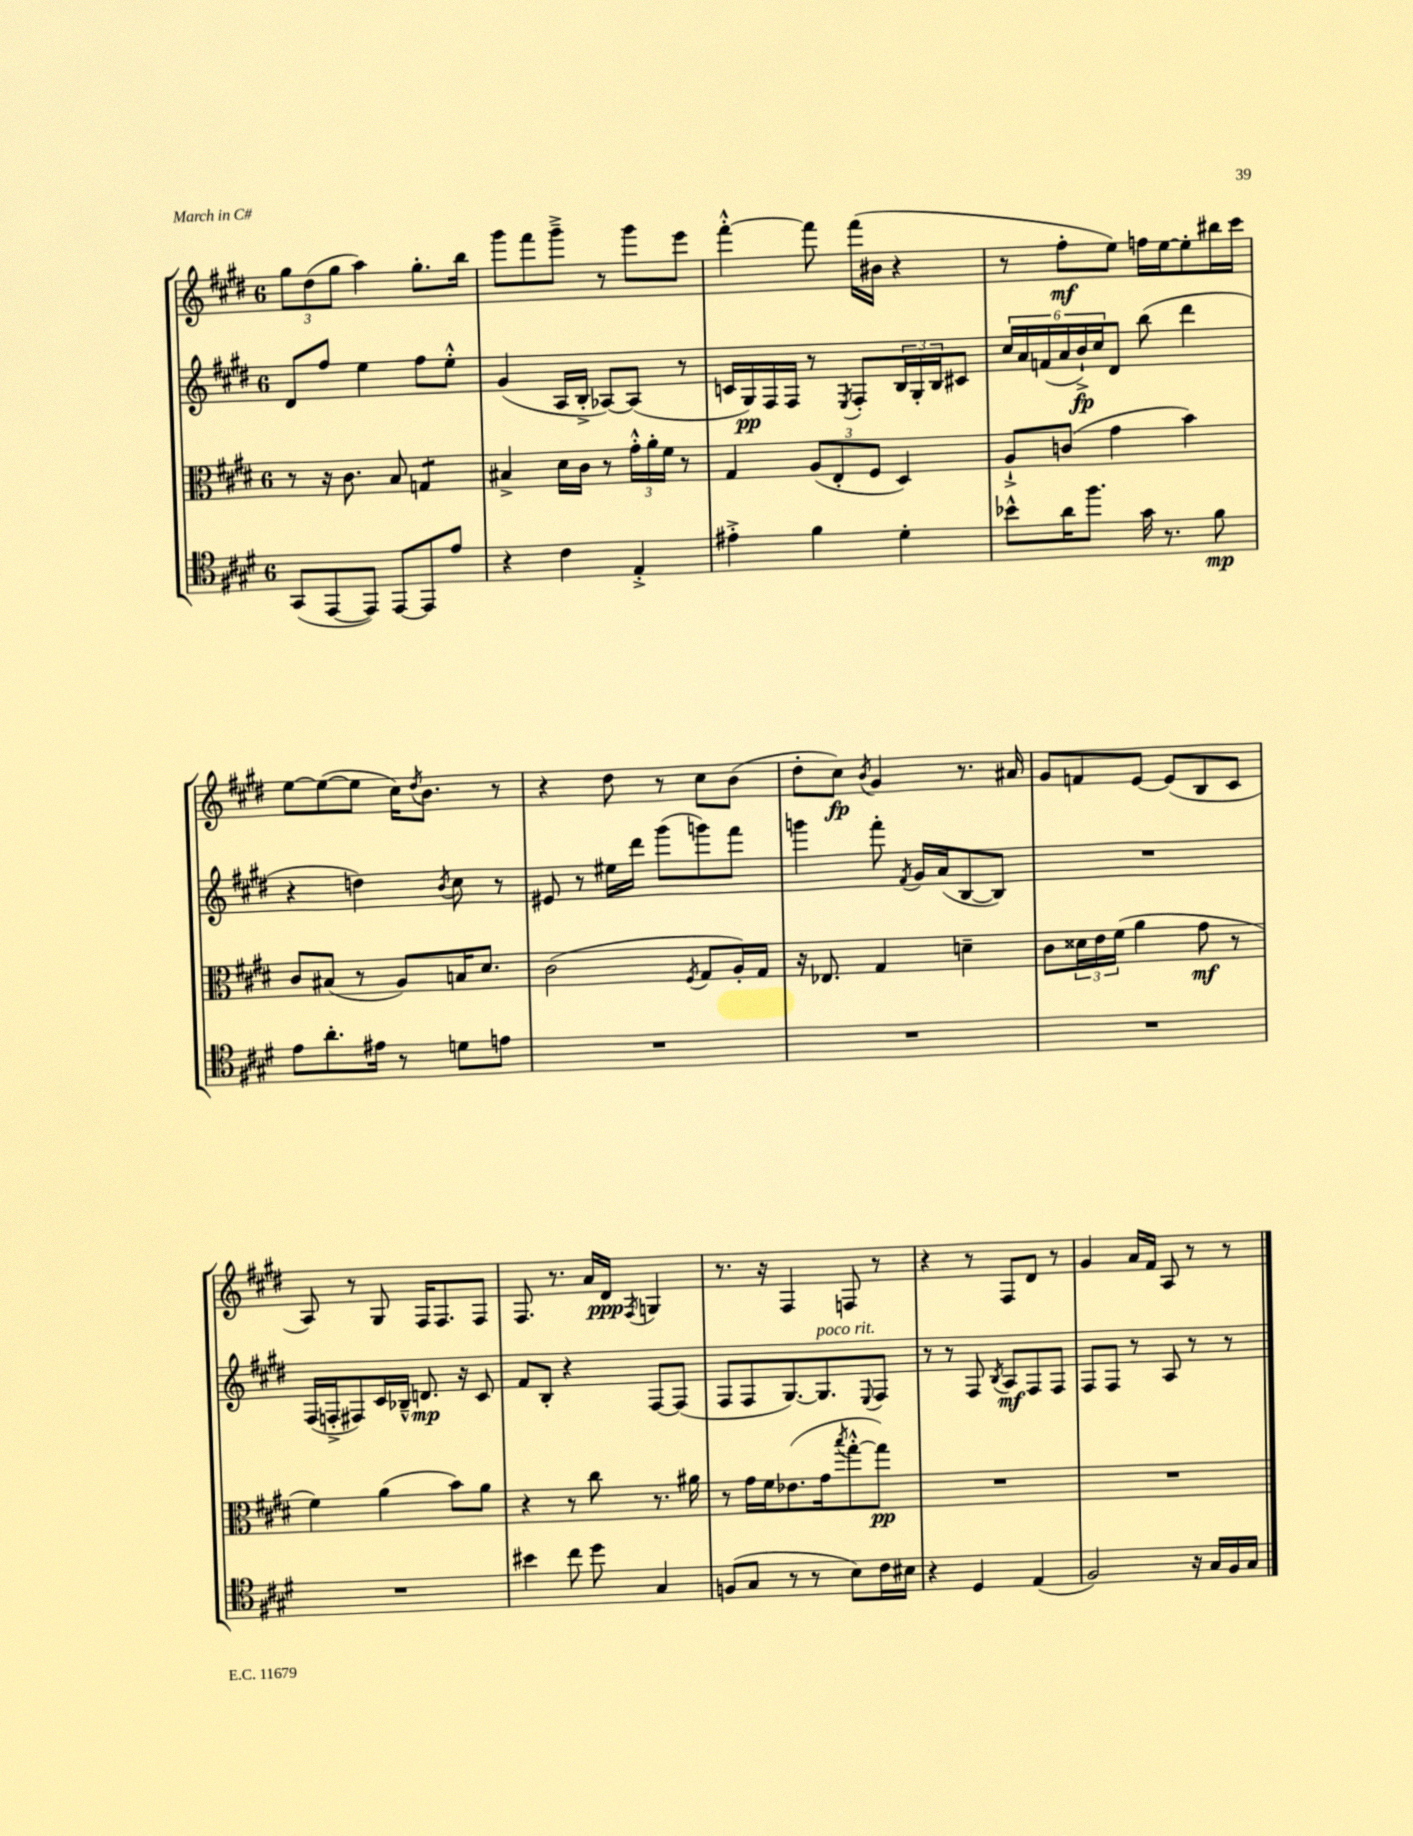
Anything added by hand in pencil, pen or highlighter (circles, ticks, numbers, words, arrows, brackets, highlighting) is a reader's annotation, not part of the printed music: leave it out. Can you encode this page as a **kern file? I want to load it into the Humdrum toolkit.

**kern	**dynam	**kern	**dynam	**kern	**dynam	**kern	**dynam
*part4	*part4	*part3	*part3	*part2	*part2	*part1	*part1
*staff4	*staff4	*staff3	*staff3	*staff2	*staff2	*staff1	*staff1
*clefC4	*	*clefC3	*	*clefG2	*	*clefG2	*
*k[f#c#g#d#]	*	*k[f#c#g#d#]	*	*k[f#c#g#d#]	*	*k[f#c#g#d#]	*
*M6/8	*	*M6/8	*	*M6/8	*	*M6/8	*
=132	=132	=132	=132	=132	=132	=132	=132
(8GG#/L	.	8r	.	8d#/L	.	12gg#\L	.
.	.	.	.	.	.	(12dd#\	.
[8EE/	.	16r	.	8ff#/J	.	.	.
.	.	.	.	.	.	12gg#\J	.
.	.	8.c#\	.	.	.	.	.
8EE/J])	.	.	.	4ee\	.	4aa\)	.
[8EE/L	.	8B/	.	.	.	.	.
*	*	*tremolo	*	*	*	*	*
8EE/]	.	8Gn/L	.	8ff#\L	.	8.gg#'\L	.
8e/J	.	8Gn/J	.	8ee'^^\J	.	.	.
*	*	*Xtremolo	*	*	*	*	*
.	.	.	.	.	.	16bb\Jk	.
=133	=133	=133	=133	=133	=133	=133	=133
4r	.	4B#X^/	.	(4g#/	.	8ggg#\L	.
.	.	.	.	.	.	8fff#\	.
4c#\	.	16d#\LL	.	16A/LL	.	8ggg#~^\J	.
.	.	16c#\JJ	.	16B'^/JJ	.	.	.
.	.	8r	.	[8A-X/L)	.	8r	.
4E'^/	.	24g#'^^\LL	.	(8A-/J]	.	8ggg#\L	.
.	.	24a'\	.	.	.	.	.
.	.	24f#\JJ	.	.	.	.	.
.	.	8r	.	8r	.	8eee\J	.
=134	=134	=134	=134	=134	=134	=134	=134
4e#X'^\	.	4G#/	.	16cn/LL	.	[4fff#'^^\	.
.	.	.	.	16G#/)	pp	.	.
.	.	.	.	16F#/	.	.	.
.	.	.	.	16F#/JJ	.	.	.
4f#\	.	(12A/L	.	8r	.	8fff#\]	.
.	.	12E'/	.	.	.	.	.
.	.	.	.	8qE/	.	.	.
.	.	.	.	8F#'/L	.	(16fff#\LL	.
.	.	12F#/J	.	.	.	.	.
.	.	.	.	.	.	16b#X\JJ	.
4d#'\	.	4D#/)	.	24B/L	.	4r	.
.	.	.	.	24G#'/	.	.	.
.	.	.	.	24B/J	.	.	.
.	.	.	.	8c#X/J	.	.	.
=135	=135	=135	=135	=135	=135	=135	=135
8b-X^^\L	.	8A`^/L	.	24cc#/LL	.	8r	.
.	.	.	.	24a/	.	.	.
.	.	.	.	(24fn/	.	.	.
16a\K	.	(8cn/J	.	24a/	.	8ff#'\L	mf
.	.	.	.	24b`^/)	fp	.	.
8.ff#\J	.	.	.	.	.	.	.
.	.	.	.	24cc#/J	.	.	.
.	.	4g#\	.	8d#/J	.	8ee\J)	.
16g#\	.	.	.	(8bb\	.	16ffn\LL	.
8.r	.	.	.	.	.	[16ee\J	.
.	.	4b\)	.	4ddd#\	.	8ee'\]	.
8f#\	mp	.	.	.	.	16bb#X\L	.
.	.	.	.	.	.	16ccc#\JJ	.
!!LO:LB:g=z
=136	=136	=136	=136	=136	=136	=136	=136
8e\L	.	8c#/L	.	4r	.	[8ee\L	.
8.a'\	.	(8B#X/J	.	.	.	(8ee\_	.
.	.	8r	.	4ddn\)	.	8ee\J]	.
16e#X\Jk	.	.	.	.	.	.	.
8r	.	8A/L)	.	.	.	16cc#\KL)	.
.	.	.	.	.	.	8qdd#/	.
.	.	.	.	.	.	8.b\J	.
.	.	.	.	8qb/	.	.	.
8dn\L	.	16Bn/K	.	8cc#\	.	.	.
.	.	8.d#/J	.	.	.	.	.
8en\J	.	.	.	8r	.	8r	.
=137	=137	=137	=137	=137	=137	=137	=137
2.r	.	(2c#\	.	8e#X/	.	4r	.
.	.	.	.	8r	.	.	.
.	.	.	.	16ee#X\LL	.	8dd#\	.
.	.	.	.	16ddd#\JJ	.	.	.
.	.	.	.	(8ggg#\L	.	8r	.
.	.	8qF#/	.	.	.	.	.
.	.	8G#/L	.	8gggn\)	.	8cc#\L	.
.	.	16A'/L)	.	8fff#\J	.	(8b\J	.
.	.	16G#/JJ	.	.	.	.	.
=138	=138	=138	=138	=138	=138	=138	=138
2.r	.	16r	.	4gggn\	.	8dd#'\L	.
.	.	8.E-X/	.	.	.	.	.
.	.	.	.	.	.	8cc#\J)	fp
.	.	.	.	.	.	8qb/	.
.	.	4G#/	.	8fff#'\	.	4g#/	.
.	.	.	.	8qf#/	.	.	.
.	.	.	.	16g#/LL	.	.	.
.	.	.	.	(16a/J	.	.	.
.	.	4dn~\	.	[8B/	.	8.r	.
.	.	.	.	8B/J])	.	.	.
.	.	.	.	.	.	16a#X/	.
=139	=139	=139	=139	=139	=139	=139	=139
2.r	.	8c#\L	.	2.r	.	8g#/L	.
.	.	24d##X\L	.	.	.	8fn/	.
.	.	24e\	.	.	.	.	.
.	.	(24f#\JJ	.	.	.	.	.
.	.	4a\	.	.	.	[8e/J	.
.	.	.	.	.	.	(8e/L]	.
.	.	8g#\	mf	.	.	8B/	.
.	.	8r	.	.	.	8c#/J	.
!!LO:LB:g=z
=140	=140	=140	=140	=140	=140	=140	=140
2.r	.	4f#\)	.	(16F#/LL	.	8A/)	.
.	.	.	.	16Fn'^/J	.	.	.
.	.	.	.	8F#X/)	.	8r	.
.	.	(4a\	.	16c#/L	.	8G#/	.
.	.	.	.	16B-X~^^/JJ	.	.	.
.	.	.	.	8.dn/	mp	16F#/KL	.
.	.	.	.	.	.	8.F#/	.
.	.	8b\L)	.	.	.	.	.
.	.	.	.	16r	.	.	.
.	.	8a\J	.	8c#/	.	8F#/J	.
=141	=141	=141	=141	=141	=141	=141	=141
4b#X\	.	4r	.	8f#/L	.	8.F#/	.
.	.	.	.	8B'/J	.	.	.
.	.	.	.	.	.	8.r	.
8cc#\	.	8r	.	4r	.	.	.
8dd#\	.	8cc#\	.	.	.	16a/LL	.
.	.	.	.	.	.	16d#/JJ	ppp
.	.	.	.	.	.	8qF#/	.
4G#/	.	8.r	.	[8F#/L	.	4Gn/	.
.	.	.	.	(8F#/J]	.	.	.
.	.	16a#X\	.	.	.	.	.
=142	=142	=142	=142	=142	=142	=142	=142
(8Fn/L	.	8r	.	8F#/L	.	8.r	.
8G#/J	.	16g#\LL	.	8F#/	.	.	.
.	.	16f#\J	.	.	.	16r	.
8r	.	(8.e-X\	.	[8.G#/)	.	4F#/	.
8r	.	.	.	.	.	.	.
!	!	!	!	!LO:TX:a:i:t=poco rit.	!	!	!
.	.	16g#\k	.	8.G#/]	.	.	.
.	.	8qbb/	.	.	.	.	.
8B\L)	.	[8gg#'^^\	.	.	.	8Fn/	.
.	.	.	.	8qqE/	.	.	.
16c#\L	.	8gg#\J])	pp	8F#/J	.	8r	.
16B#X\JJ	.	.	.	.	.	.	.
=143	=143	=143	=143	=143	=143	=143	=143
4r	.	2.r	.	8r	.	4r	.
.	.	.	.	8r	.	.	.
4D#/	.	.	.	8F#/	.	8r	.
.	.	.	.	8qB/	.	.	.
.	.	.	.	8A/L	mf	8F#/L	.
(4E/	.	.	.	8F#/	.	8d#/J	.
.	.	.	.	8F#/J	.	8r	.
=144	=144	=144	=144	=144	=144	=144	=144
2F#/)	.	2.r	.	8F#/L	.	4g#/	.
.	.	.	.	8F#/J	.	.	.
.	.	.	.	8r	.	16a/LL	.
.	.	.	.	.	.	16f#/JJ	.
.	.	.	.	8A/	.	8A/	.
16r	.	.	.	8r	.	8r	.
16G#/LL	.	.	.	.	.	.	.
16F#/	.	.	.	8r	.	8r	.
16G#/JJ	.	.	.	.	.	.	.
==	==	==	==	==	==	==	==
*-	*-	*-	*-	*-	*-	*-	*-
